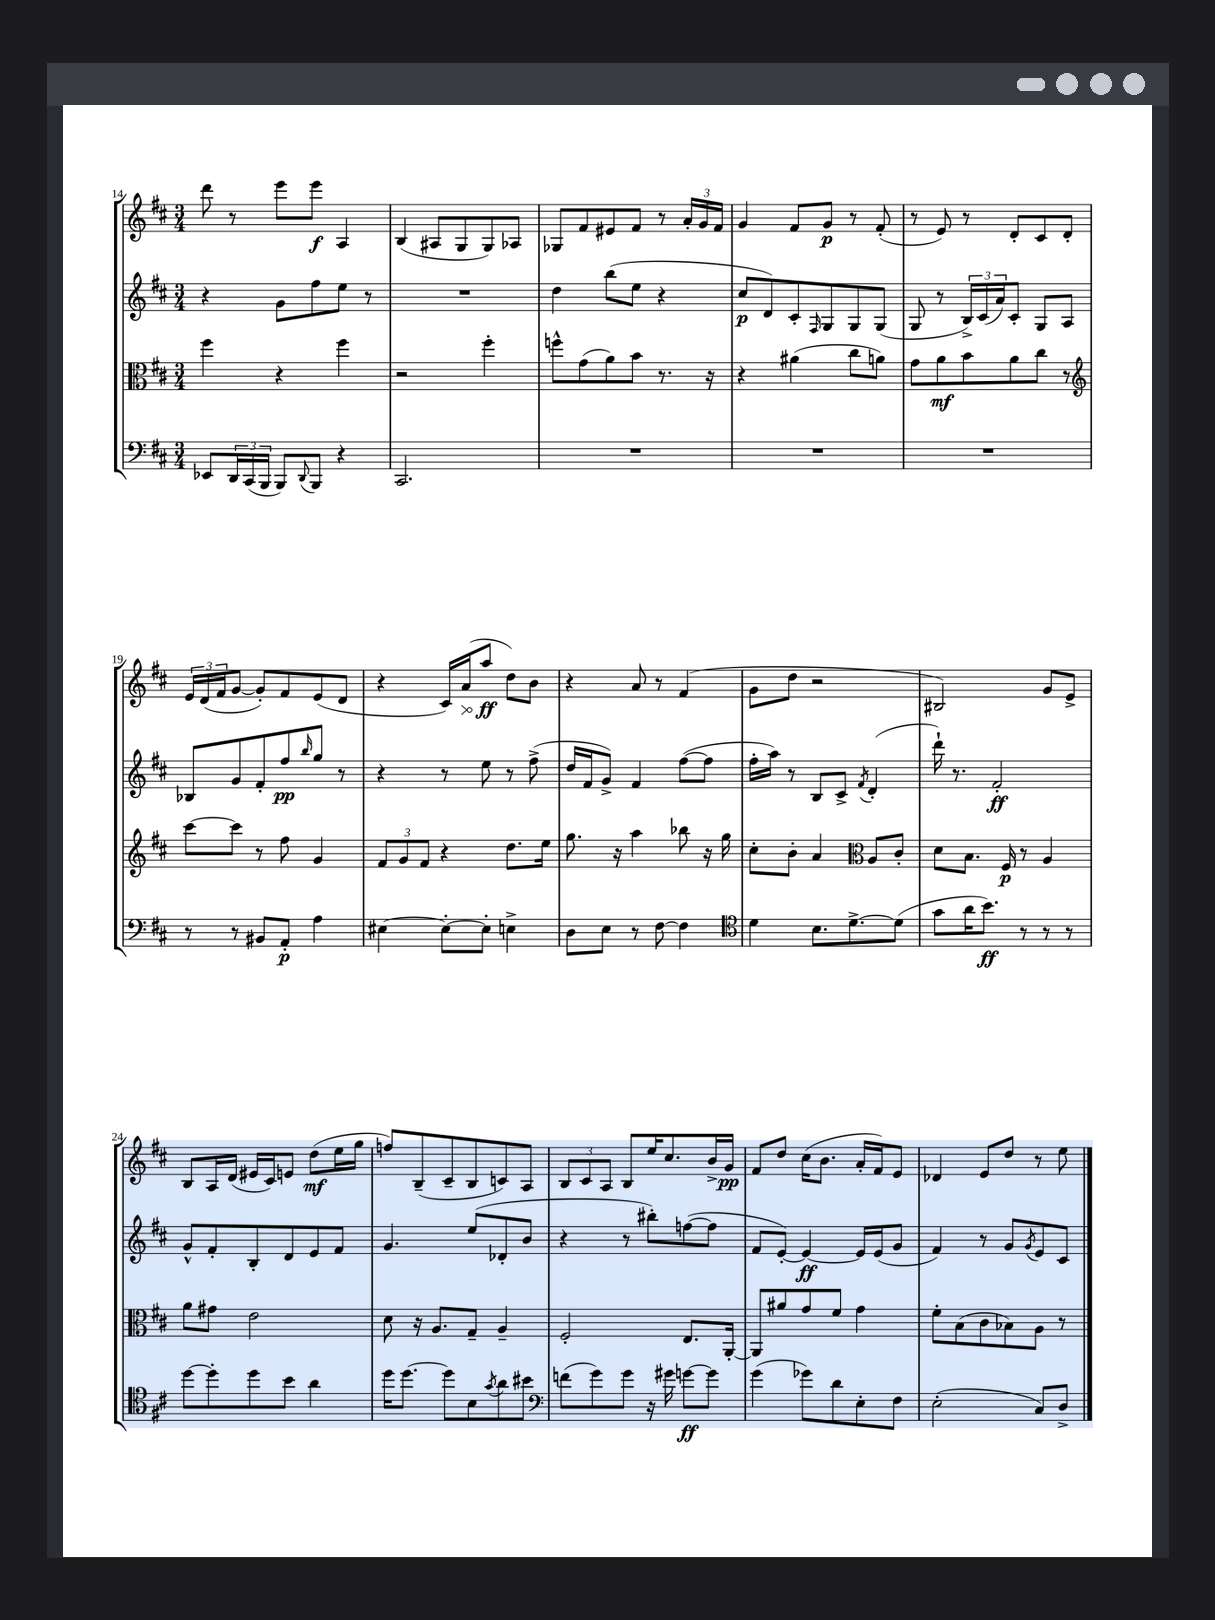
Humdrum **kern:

**kern	**kern	**kern	**kern
*staff4	*staff3	*staff2	*staff1
*clefF4	*clefC3	*clefG2	*clefG2
*k[f#c#]	*k[f#c#]	*k[f#c#]	*k[f#c#]
*M3/4	*M3/4	*M3/4	*M3/4
8EE-/L	4ff#\	4r	8ddd\
24DD/L	.	.	8r
(24CC#/	.	.	.
24BBB/JJ	.	.	.
8BBB/L)	4r	8g\L	8eee\L
8qqDD/	.	.	.
8BBB/J	.	8ff#\	8eee\J
4r	4ff#\	8ee\J	4A/
.	.	8r	.
=	=	=	=
2.CC#/	2r	2.r	(4B/
.	.	.	8A#/L
.	.	.	8G/
.	4ff#'\	.	8G/)
.	.	.	8A-/J
=	=	=	=
2.r	8ff^^\L	4dd\	8G-/L
.	(8g\	.	8f#/
.	8a\)	(8bb\L	8e#/
.	8b\J	8ee\J	8f#/J
.	8.r	4r	8r
.	.	.	24a'/LL
.	.	.	24g/
.	16r	.	.
.	.	.	24f#/JJ
=	=	=	=
2.r	4r	8cc#/L	4g/
.	.	8d/)	.
.	(4a#\	8c#'/	8f#/L
.	.	16qqF#/	.
.	.	8G/	8g/J
.	8cc#\L	8G/	8r
.	8a\J)	(8G/J	(8f#'/
=	=	=	=
2.r	8g\L	8G/	8r
.	8a\	8r	8e/)
.	8b\	24B^/LL)	8r
.	.	(24c#/	.
.	.	24a/J)	.
.	8a\	8c#'/J	8d'/L
.	8cc#\J	8G/L	8c#/
.	8r	8A/J	8d'/J
=	=	=	=
*	*clefG2	*	*
8r	[8ccc#\L	8B-/L	24e/LL
.	.	.	(24d/
.	.	.	24f#/J
8r	8ccc#\]J	8g/	[8g/J
8BB#/L	8r	8f#'/	8g'/]L)
8AA'/J	8ff#\	8ff#/	8f#/
.	.	16qqbb/	.
4A\	4g/	8gg/J	(8e/
.	.	8r	8d/J
=	=	=	=
[4E#\	12f#/L	4r	4r
.	12g/	.	.
.	12f#/J	.	.
8E#'\_L	4r	8r	16c#/LL)
.	.	.	(16a/J
8E#'\]J	.	8ee\	8aa/J
4E^\	8.dd\L	8r	8dd\L)
.	.	(8ff#^\	8b\J
.	16ee\Jk	.	.
=	=	=	=
8D\L	8.gg\	16dd/LL	4r
.	.	16f#/J	.
8E\J	.	8g^/J)	.
.	16r	.	.
8r	4aa\	4f#/	8a/
[8F#\	.	.	8r
4F#\]	8bb-\	([8ff#\L	(4f#/
.	16r	8ff#\]J	.
.	16gg\	.	.
=	=	=	=
*clefC4	*	*	*
4d\	8cc#'\L	16ff#'\LL	8g\L
.	.	16aa\JJ)	.
.	8b'\J	8r	8dd\J
8.B\L	4a/	8B/L	2r
.	.	8c#^/J	.
[8.d^\	.	.	.
*	*clefC3	*	*
.	.	8qf#/	.
.	8A/L	(4d'/	.
(8d\]J	8c#'/J	.	.
=	=	=	=
8g\L	8d\L	16ddd`\)	2B#/)
.	.	8.r	.
16a\K	8.B\J	.	.
8.b\J)	.	.	.
.	.	2f#'/	.
.	16F#/	.	.
8r	8r	.	.
8r	4A/	.	8g/L
8r	.	.	8e^/J
=	=	=	=
[8dd\L	8a\L	8g^^/L	8B/L
8dd'\]	8g#\J	8f#'/	16A/L
.	.	.	(16d/JJ
8dd\	2e\	8B'/	16e#/LL
.	.	.	16c#/J)
8b\J	.	8d/	8e/J
4a\	.	8e/	(8dd\L
.	.	8f#/J	16ee\L
.	.	.	16gg\JJ
=	=	=	=
16dd\LK	8d\	4.g/	8ff/L)
[8.dd\J	.	.	.
.	16r	.	(8B~/
.	8.A/L	.	.
8dd\]L	.	.	8c#~/
8B\	8G~/J	(8ee/L	8B/
8qg/	.	.	.
8a\	4A~/	8d-'/	8c/)
8b#\J	.	8b/J	8A/J
=	=	=	=
*clefF4	*	*	*
(8f\L	2F#'/	4r	12B/L
.	.	.	12c#/
8g\)	.	.	.
.	.	.	12A/J
8g\J	.	8r	8B/L
16r	.	8bb#'\L)	16ee/K
16g#\	.	.	8.cc#/
[8g\L	8.E/L	([8ff\	.
8g\]J	.	8ff\]J	16b^/L
.	[16AA'/Jk	.	16g/JJ
=	=	=	=
(4g\	8AA/]L	8f#/L	8f#/L
.	8a#/	[8e'/J)	8dd/J
8g-\L)	8g/	4e/_	(16cc#\LK
.	.	.	8.b\J
8d\	8f#/J	.	.
8E'\	4g\	16e/]LL	16a'/LL
.	.	(16e/J	16f#/J)
8F#\J	.	8g/J	8e/J
=	=	=	=
(2E'\	8f#'\L	4f#/)	4d-/
.	(8B\	.	.
.	8c#\	8r	8e/L
.	8B-\)	8g/L	8dd/J
.	.	8qg/	.
8C#/L)	8A\J	8e/	8r
8D^/J	8r	8c#/J	8ee\
==	==	==	==
*-	*-	*-	*-
